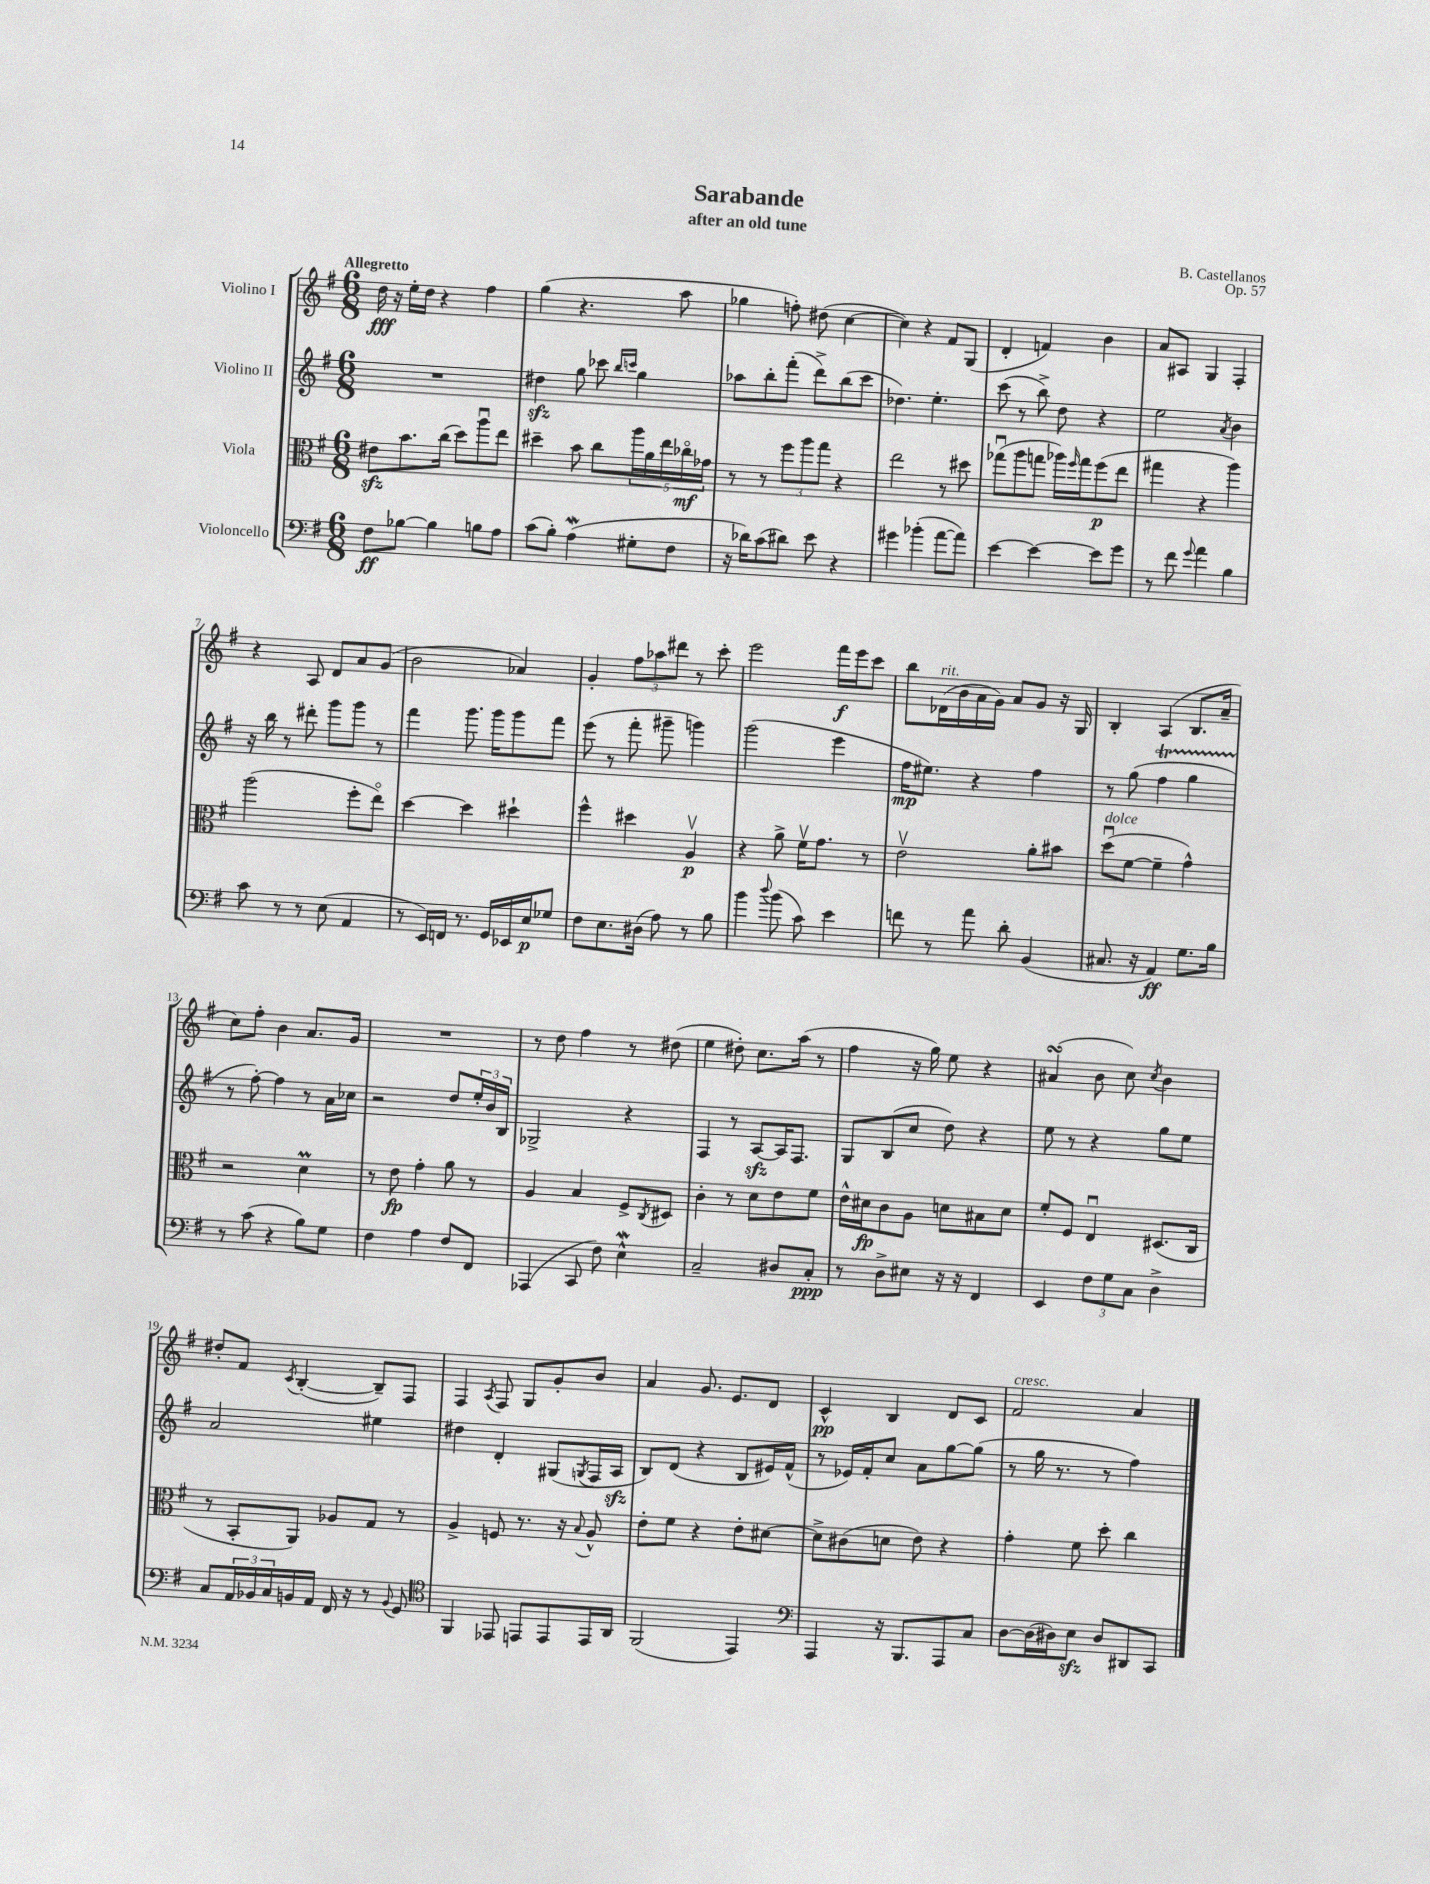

**kern	**dynam	**kern	**dynam	**kern	**dynam	**kern	**dynam
*part4	*part4	*part3	*part3	*part2	*part2	*part1	*part1
*staff4	*staff4	*staff3	*staff3	*staff2	*staff2	*staff1	*staff1
*I"Violoncello	*	*I"Viola	*	*I"Violino II	*	*I"Violino I	*
*clefF4	*	*clefC3	*	*clefG2	*	*clefG2	*
*k[f#]	*	*k[f#]	*	*k[f#]	*	*k[f#]	*
*M6/8	*	*M6/8	*	*M6/8	*	*M6/8	*
=1	=1	=1	=1	=1	=1	=1	=1
!	!	!	!	!	!	!LO:TX:a:B:t=Allegretto	!
8F#\L	ff	8e#Xzz\L	.	2.r	.	16dd\	fff
.	.	.	.	.	.	16r	.
[8B-X\J	.	8.b\	.	.	.	16ee'\LL	.
.	.	.	.	.	.	16dd\JJ	.
4B-\]	.	.	.	.	.	4r	.
.	.	(16cc\Jk	.	.	.	.	.
.	.	8dd\L)	.	.	.	.	.
8Bn\L	.	8aau\	.	.	.	4ff#\	.
8A\J	.	8ee\J	.	.	.	.	.
=2	=2	=2	=2	=2	=2	=2	=2
(8c\L	.	4dd#X~\	.	4dd#Xzz\	.	(4gg\	.
8B'\J)	.	.	.	.	.	.	.
(4AW\	.	8b\	.	8gg\	.	4.r	.
.	.	8cc\L	.	8ccc-X\	.	.	.
.	.	.	.	16qqbb/LL	.	.	.
.	.	.	.	16qqcccn/JJ	.	.	.
8G#X'\L	.	20aa\L	.	4gg\	.	.	.
.	.	20a\	.	.	.	.	.
.	.	20ee\	.	.	.	.	.
8F#\J	.	.	.	.	.	8aa\	.
.	.	20cc-X\	mf	.	.	.	.
.	.	20g-X\JJ	.	.	.	.	.
=3	=3	=3	=3	=3	=3	=3	=3
16r	.	8r	.	8aa-X\L	.	4gg-X\	.
16d-X\KL)	.	.	.	.	.	.	.
(8c\	.	8r	.	8bb'\	.	.	.
8d#X\J)	.	12ff#\L	.	(8fff#'\J	.	8ffn'\)	.
.	.	12aa\	.	.	.	.	.
8e\	.	.	.	8ddd^\L)	.	(8dd#X\	.
.	.	12gg\J	.	.	.	.	.
4r	.	4r	.	(8bb\	.	[4cc\	.
.	.	.	.	8ccc\J	.	.	.
=4	=4	=4	=4	=4	=4	=4	=4
4g#X\	.	2ee\	.	4.dd-X\)	.	4cc\])	.
(4b-X'\	.	.	.	.	.	4r	.
.	.	.	.	4.ee'\	.	.	.
[8a\L	.	8r	.	.	.	8f#/L	.
8a\J])	.	8dd#X\	.	.	.	(8G/J	.
=5	=5	=5	=5	=5	=5	=5	=5
[4e\	.	(8gg-Xu\L	.	(8ccc\	.	4d'/	.
.	.	8aa\	.	8r	.	.	.
4e\_	.	8ggn\J	.	8bb^\)	.	4fn/)	.
.	.	16aa-X\LL)	.	8dd\	.	.	.
.	.	16qqff#/	.	.	.	.	.
.	.	16gg\J	.	.	.	.	.
8e\L]	.	(8ff#\	p	4r	.	4b\	.
8g\J	.	8ee\J	.	.	.	.	.
=6	=6	=6	=6	=6	=6	=6	=6
8r	.	4gg#X\	.	2ee\	.	8a/L	.
8f#\	.	.	.	.	.	8A#X/J	.
8qqg/	.	.	.	.	.	.	.
4a\	.	4r	.	.	.	4G/	.
.	.	.	.	8qa/	.	.	.
4B\	.	4aa\)	.	4b\	.	4F#'/	.
!!LO:LB:g=z
=7	=7	=7	=7	=7	=7	=7	=7
8c\	.	(2aa\	.	16r	.	4r	.
.	.	.	.	16bb\	.	.	.
8r	.	.	.	8r	.	.	.
8r	.	.	.	8ddd#X'\	.	8A/	.
(8E\	.	.	.	8ggg\L	.	8d/L	.
4AA/	.	8ff#'\L	.	8ggg\J	.	8a/	.
.	.	8ee\J)	.	8r	.	(8g/J	.
=8	=8	=8	=8	=8	=8	=8	=8
8r	.	[4dd\	.	4fff#\	.	2b\	.
16EE/LL)	.	.	.	.	.	.	.
16FFn/JJ	.	.	.	.	.	.	.
8.r	.	4dd\]	.	8.ggg\	.	.	.
16GG/LL	.	.	.	16ggg\KL	.	.	.
16EE-X/	.	4dd#X`\	.	8ggg\	.	4a-X/)	.
16E/J	p	.	.	.	.	.	.
8G-X/J	.	.	.	8fff#\J	.	.	.
=9	=9	=9	=9	=9	=9	=9	=9
8F#\L	.	4ff#^^\	.	(8eee\	.	4g'/	.
8.E\	.	.	.	8r	.	.	.
.	.	4dd#X\	.	8fff#'\	.	12ff#\L	.
(16D#X\Jk	.	.	.	.	.	.	.
.	.	.	.	.	.	12aa-X\	.
8A\)	.	.	.	8ggg#X~\	.	.	.
.	.	.	.	.	.	12ddd#X\J	.
8r	.	4Av/	p	4gggn\)	.	8r	.
8B\	.	.	.	.	.	8ccc'\	.
=10	=10	=10	=10	=10	=10	=10	=10
4b\	.	4r	.	(2ggg\	.	2eee\	.
8qqdd/	.	.	.	.	.	.	.
(8b\	.	8a^\	.	.	.	.	.
8c\)	.	16f#v\KL	.	.	.	.	.
.	.	8.g\J	.	.	.	.	.
4e\	.	.	.	4eee\	.	16fff#\LL	f
.	.	.	.	.	.	16eee\J	.
.	.	8r	.	.	.	8ccc\J	.
=11	=11	=11	=11	=11	=11	=11	=11
8fn\	.	2ev\	.	16ff#\KL	mp	8bb\L	.
.	.	.	.	8.ee#X\J)	.	.	.
!	!	!	!	!	!	!LO:TX:a:i:t=rit.	!
8r	.	.	.	.	.	(16d-X\L	.
.	.	.	.	.	.	16b\	.
8a\	.	.	.	4r	.	16a\	.
.	.	.	.	.	.	16g\JJ)	.
8d'\	.	.	.	.	.	8a/L	.
(4BB/	.	8a'\L	.	4ff#\	.	8g/J	.
.	.	8b#X\J	.	.	.	16r	.
.	.	.	.	.	.	16G/	.
=12	=12	=12	=12	=12	=12	=12	=12
!	!	!LO:TX:a:i:t=dolce	!	!	!	!	!
8.C#X/	.	(8ddu\L	.	8r	.	4B'/	.
.	.	[8f#\J	.	(8gg\	.	.	.
16r	.	.	.	.	.	.	.
4AA/)	ff	4f#~\]	.	4ff#t\	.	(4A/	.
8.G\L	.	4g^^\)	.	4ggTTT\	.	8.B/L	.
16B\Jk	.	.	.	.	.	16a~/Jk	.
!!LO:LB:g=z
=13	=13	=13	=13	=13	=13	=13	=13
8r	.	2r	.	8r	.	8cc\L)	.
(8c\	.	.	.	[8ff#'\)	.	8ff#'\J	.
4r	.	.	.	4ff#\]	.	4b\	.
8B\L)	.	4dM\	.	8r	.	8.a/L	.
8G\J	.	.	.	16a\LL	.	.	.
.	.	.	.	16cc-X\JJ	.	16g/Jk	.
=14	=14	=14	=14	=14	=14	=14	=14
4F#\	.	8r	.	2r	.	2.r	.
.	.	8e\	fp	.	.	.	.
4A\	.	4g'\	.	.	.	.	.
8F#/L	.	8a\	.	8dd/L	.	.	.
8FF#/J	.	8r	.	24ee'/L	.	.	.
.	.	.	.	24b/	.	.	.
.	.	.	.	24B/JJ	.	.	.
=15	=15	=15	=15	=15	=15	=15	=15
(4AAA-X/	.	4A/	.	2G-X^/	.	8r	.
.	.	.	.	.	.	8dd\	.
8CC/	.	4B/	.	.	.	4ff#\	.
8F#\)	.	.	.	.	.	.	.
4EW^^\	.	8F#^/L	.	4r	.	8r	.
.	.	8qC/	.	.	.	.	.
.	.	8D#X/J	.	.	.	(8dd#X\	.
=16	=16	=16	=16	=16	=16	=16	=16
2C~/	.	4c'\	.	4F#/	.	4ee\	.
.	.	8r	.	8r	.	8dd#X'\)	.
.	.	8d\L	.	[8Azz/L	.	8.cc\L	.
8D#X/L	.	8e\	.	16A/K]	.	.	.
.	.	.	.	8.F#/J	.	(16aa\Jk	.
8C'/J	ppp	8f#\J	.	.	.	8r	.
=17	=17	=17	=17	=17	=17	=17	=17
8r	.	16e^^\LL	.	8G/L	.	4ff#\	.
.	.	16d#X\J	fp	.	.	.	.
8D^\L	.	8c\	.	(8B/	.	.	.
8E#X\J	.	8A\J	.	8cc/J	.	16r	.
.	.	.	.	.	.	16gg\)	.
16r	.	8dn\L	.	8dd\)	.	8ee\	.
16r	.	.	.	.	.	.	.
4FF#/	.	8B#X\	.	4r	.	4r	.
.	.	8d\J	.	.	.	.	.
=18	=18	=18	=18	=18	=18	=18	=18
4EE/	.	8f#'/L	.	8ee\	.	(4a#XsSsS/	.
.	.	8F#/J	.	8r	.	.	.
12F#\L	.	4Eu/	.	4r	.	8b\	.
12G\	.	.	.	.	.	.	.
.	.	.	.	.	.	8cc\)	.
12C\J	.	.	.	.	.	.	.
.	.	.	.	.	.	8qcc/	.
4D^\	.	(8.D#X/L	.	8gg\L	.	4b\	.
.	.	.	.	8ee\J	.	.	.
.	.	16C/Jk	.	.	.	.	.
!!LO:LB:g=z
=19	=19	=19	=19	=19	=19	=19	=19
8C/L	.	8r	.	2a/	.	8dd#X'/L	.
24AA/L	.	8BB'/L	.	.	.	8f#/J	.
24BB-X/	.	.	.	.	.	.	.
24C/	.	.	.	.	.	.	.
.	.	.	.	.	.	8qc/	.
16BBn/	.	8AA/J)	.	.	.	([4B'/	.
16AA/JJ	.	.	.	.	.	.	.
16FF#/	.	8A-X/L	.	.	.	.	.
16r	.	.	.	.	.	.	.
8r	.	8G/J	.	4ee#X\	.	8B~/L])	.
8qqBB/	.	.	.	.	.	.	.
8GG/	.	8r	.	.	.	8F#/J	.
=20	=20	=20	=20	=20	=20	=20	=20
*clefC4	*	*	*	*	*	*	*
4FF#/	.	4A^/	.	4dd#X\	.	4F#/	.
.	.	.	.	.	.	8qA/	.
8EE-X/	.	8Fn/	.	4d'/	.	8F#/	.
8EEn/L	.	8.r	.	.	.	8G/L	.
8EE/	.	.	.	(8G#X/L	.	8g'/	.
.	.	16r	.	.	.	.	.
.	.	8qqB/	.	8qGn/	.	.	.
16EE/L	.	8A^^/	.	16F#/L	.	8b/J	.
16AA/JJ	.	.	.	16Azz/JJ	.	.	.
=21	=21	=21	=21	=21	=21	=21	=21
(2FF#/	.	8e'\L	.	8B/L)	.	4a/	.
.	.	8f#\J	.	(8d/J	.	.	.
.	.	4r	.	4r	.	8.g/	.
.	.	.	.	.	.	8.e/L	.
4EE/)	.	8e'\L	.	8B/L	.	.	.
.	.	[8d#X\J	.	16e#X/L)	.	8d/J	.
.	.	.	.	(16f#^^/JJ	.	.	.
=22	=22	=22	=22	=22	=22	=22	=22
*clefF4	*	*	*	*	*	*	*
4AAA/	.	8d#^\L]	.	8r	.	4c^^/	pp
.	.	(8c#X\	.	16e-X/LL)	.	.	.
.	.	.	.	16f#'/J	.	.	.
16r	.	8dn\J	.	8cc/J	.	4B/	.
8.BBB/L	.	.	.	.	.	.	.
.	.	8e\)	.	8a\L	.	.	.
8AAA/	.	4r	.	[8gg\	.	8d/L	.
8C/J	.	.	.	(8gg\J]	.	8c/J	.
=23	=23	=23	=23	=23	=23	=23	=23
!	!	!	!	!	!	!LO:TX:a:i:t=cresc.	!
[8D\L	.	4g'\	.	8r	.	2f#/	.
(16D\L]	.	.	.	16gg\	.	.	.
16D#X\J)	.	.	.	8.r	.	.	.
8Ezz\J	.	8f#\	.	.	.	.	.
8D#/L	.	8dd'\	.	8r	.	.	.
8DD#X/	.	4cc\	.	4ff#\)	.	4a/	.
8CC/J	.	.	.	.	.	.	.
==	==	==	==	==	==	==	==
*-	*-	*-	*-	*-	*-	*-	*-
